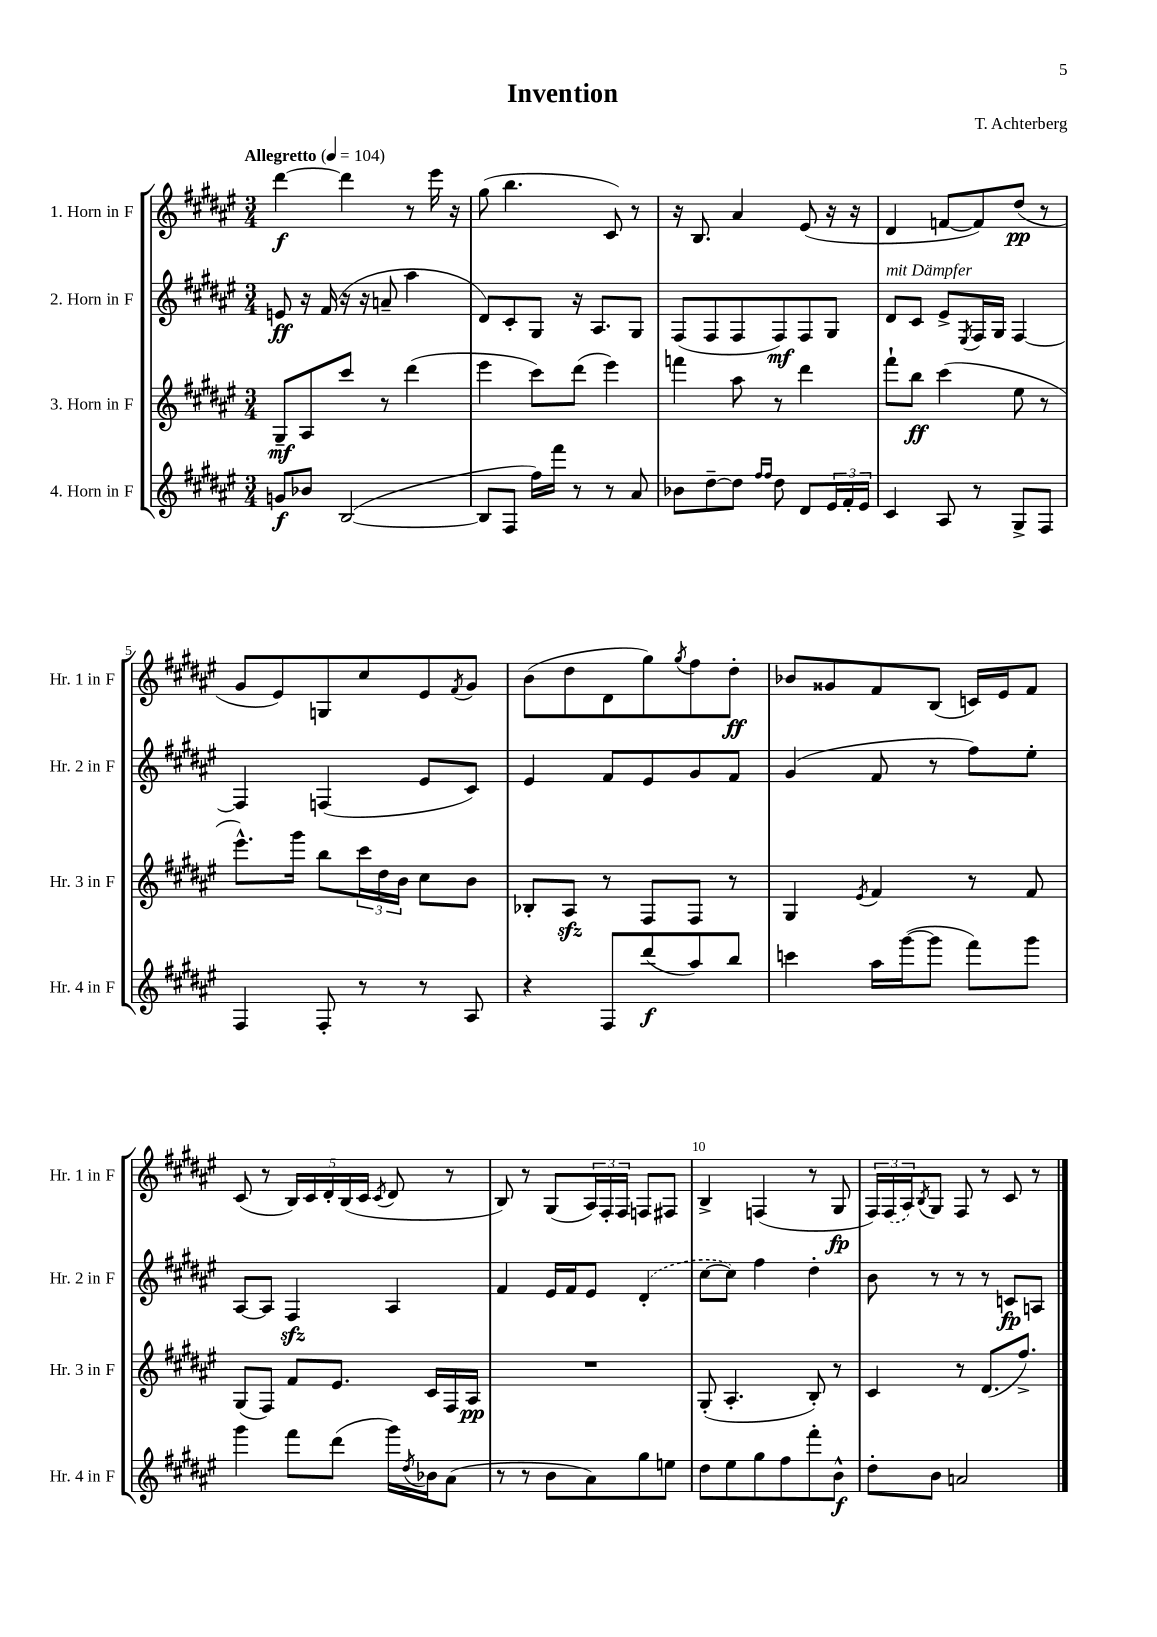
\header { title = "Invention" composer = "T. Achterberg" }
<<
\new StaffGroup <<
\new Staff = "s0" \with { instrumentName = "1. Horn in F" shortInstrumentName = "Hr. 1 in F" } {
    \clef treble \key fis \major \numericTimeSignature \time 3/4 \tempo "Allegretto" 4 = 104
    dis'''4~\f dis'''4 r8 eis'''16 r16 |
    gis''8( b''4. cis'8) r8 |
    r16 b8. ais'4 eis'8( r16 r16 |
    dis'4 f'8~ f'8) dis''8\pp( r8 |
    gis'8 eis'8) g8 cis''8 eis'8 \acciaccatura { fis'8 } gis'8 |
    b'8( dis''8 dis'8 gis''8) \acciaccatura { gis''8 } fis''8 dis''8-.\ff |
    bes'8 gisis'8 fis'8 b8( c'16) eis'16 fis'8 |
    cis'8( r8 \tuplet 5/4 { b16) cis'16 dis'16-. b16( cis'16 } \acciaccatura { cis'8 } dis'8 r8 |
    b8) r8 gis8( \tuplet 3/2 { ais16) fis16-. fis16 } f8 fis8 |
    b4-> f4( r8 gis8\fp |
    \tuplet 3/2 { fis16) \once \slurDashed fis16( ais16) } \acciaccatura { b8 } gis8 fis8 r8 cis'8 r8 \bar "|." |
}
\new Staff = "s1" \with { instrumentName = "2. Horn in F" shortInstrumentName = "Hr. 2 in F" } {
    \clef treble \key fis \major \numericTimeSignature \time 3/4
    e'8\ff r16 fis'16( r16 r16 a'8-- ais''4 |
    dis'8) cis'8-. gis8 r16 ais8. gis8 |
    fis8( fis8 fis8 fis8\mf) fis8 gis8 |
    dis'8^\markup { \italic "mit Dämpfer" } cis'8 eis'8-> \acciaccatura { eis8 } fis16 gis16 fis4~ |
    fis4 f4( eis'8 cis'8) |
    eis'4 fis'8 eis'8 gis'8 fis'8 |
    gis'4( fis'8 r8 fis''8) eis''8-. |
    ais8~ ais8 fis4\sfz ais4 |
    fis'4 eis'16 fis'16 eis'8 \once \slurDashed dis'4-.( |
    cis''8~ cis''8) fis''4 dis''4-. |
    b'8 r8 r8 r8 c'8\fp a8 \bar "|." |
}
\new Staff = "s2" \with { instrumentName = "3. Horn in F" shortInstrumentName = "Hr. 3 in F" } {
    \clef treble \key fis \major \numericTimeSignature \time 3/4
    gis8--\mf ais8 cis'''8 r8 dis'''4( |
    eis'''4 cis'''8) dis'''8( eis'''4) |
    f'''4 ais''8 r8 dis'''4 |
    fis'''8-! b''8\ff cis'''4( eis''8 r8 |
    eis'''8.-^) gis'''16 b''8 \tuplet 3/2 { cis'''16 dis''16 b'16 } cis''8 b'8 |
    bes8-. ais8\sfz r8 fis8 fis8 r8 |
    gis4 \acciaccatura { eis'8 } fis'4 r8 fis'8 |
    gis8( fis8) fis'8 eis'8. cis'16 fis16 ais16\pp |
    R2. |
    gis8-.( ais4.-. b8-.) r8 |
    cis'4 r8 dis'8.( fis''8.->) \bar "|." |
}
\new Staff = "s3" \with { instrumentName = "4. Horn in F" shortInstrumentName = "Hr. 4 in F" } {
    \clef treble \key fis \major \numericTimeSignature \time 3/4
    g'8\f bes'8 b2~( |
    b8 fis8 fis''16) fis'''16 r8 r8 ais'8 |
    bes'8 dis''8~-- dis''8 \grace { fis''16 fis''16 } dis''8 dis'8 \tuplet 3/2 { eis'16 fis'16-. eis'16 } |
    cis'4 ais8 r8 gis8-> fis8 |
    fis4 fis8-. r8 r8 ais8 |
    r4 fis8 dis'''8\f( ais''8) b''8 |
    c'''4 ais''16 gis'''16~( gis'''8 fis'''8) gis'''8 |
    gis'''4 fis'''8 dis'''8( gis'''16) \acciaccatura { dis''8 } bes'16 ais'8( |
    r8 r8 b'8 ais'8) gis''8 e''8 |
    dis''8 eis''8 gis''8 fis''8 fis'''8-. b'8-^\f |
    dis''8-. b'8 a'2 \bar "|." |
}
>>
>>
\layout { \context { \Score \override BarNumber.break-visibility = ##(#f #t #t) barNumberVisibility = #(every-nth-bar-number-visible 5) } }
